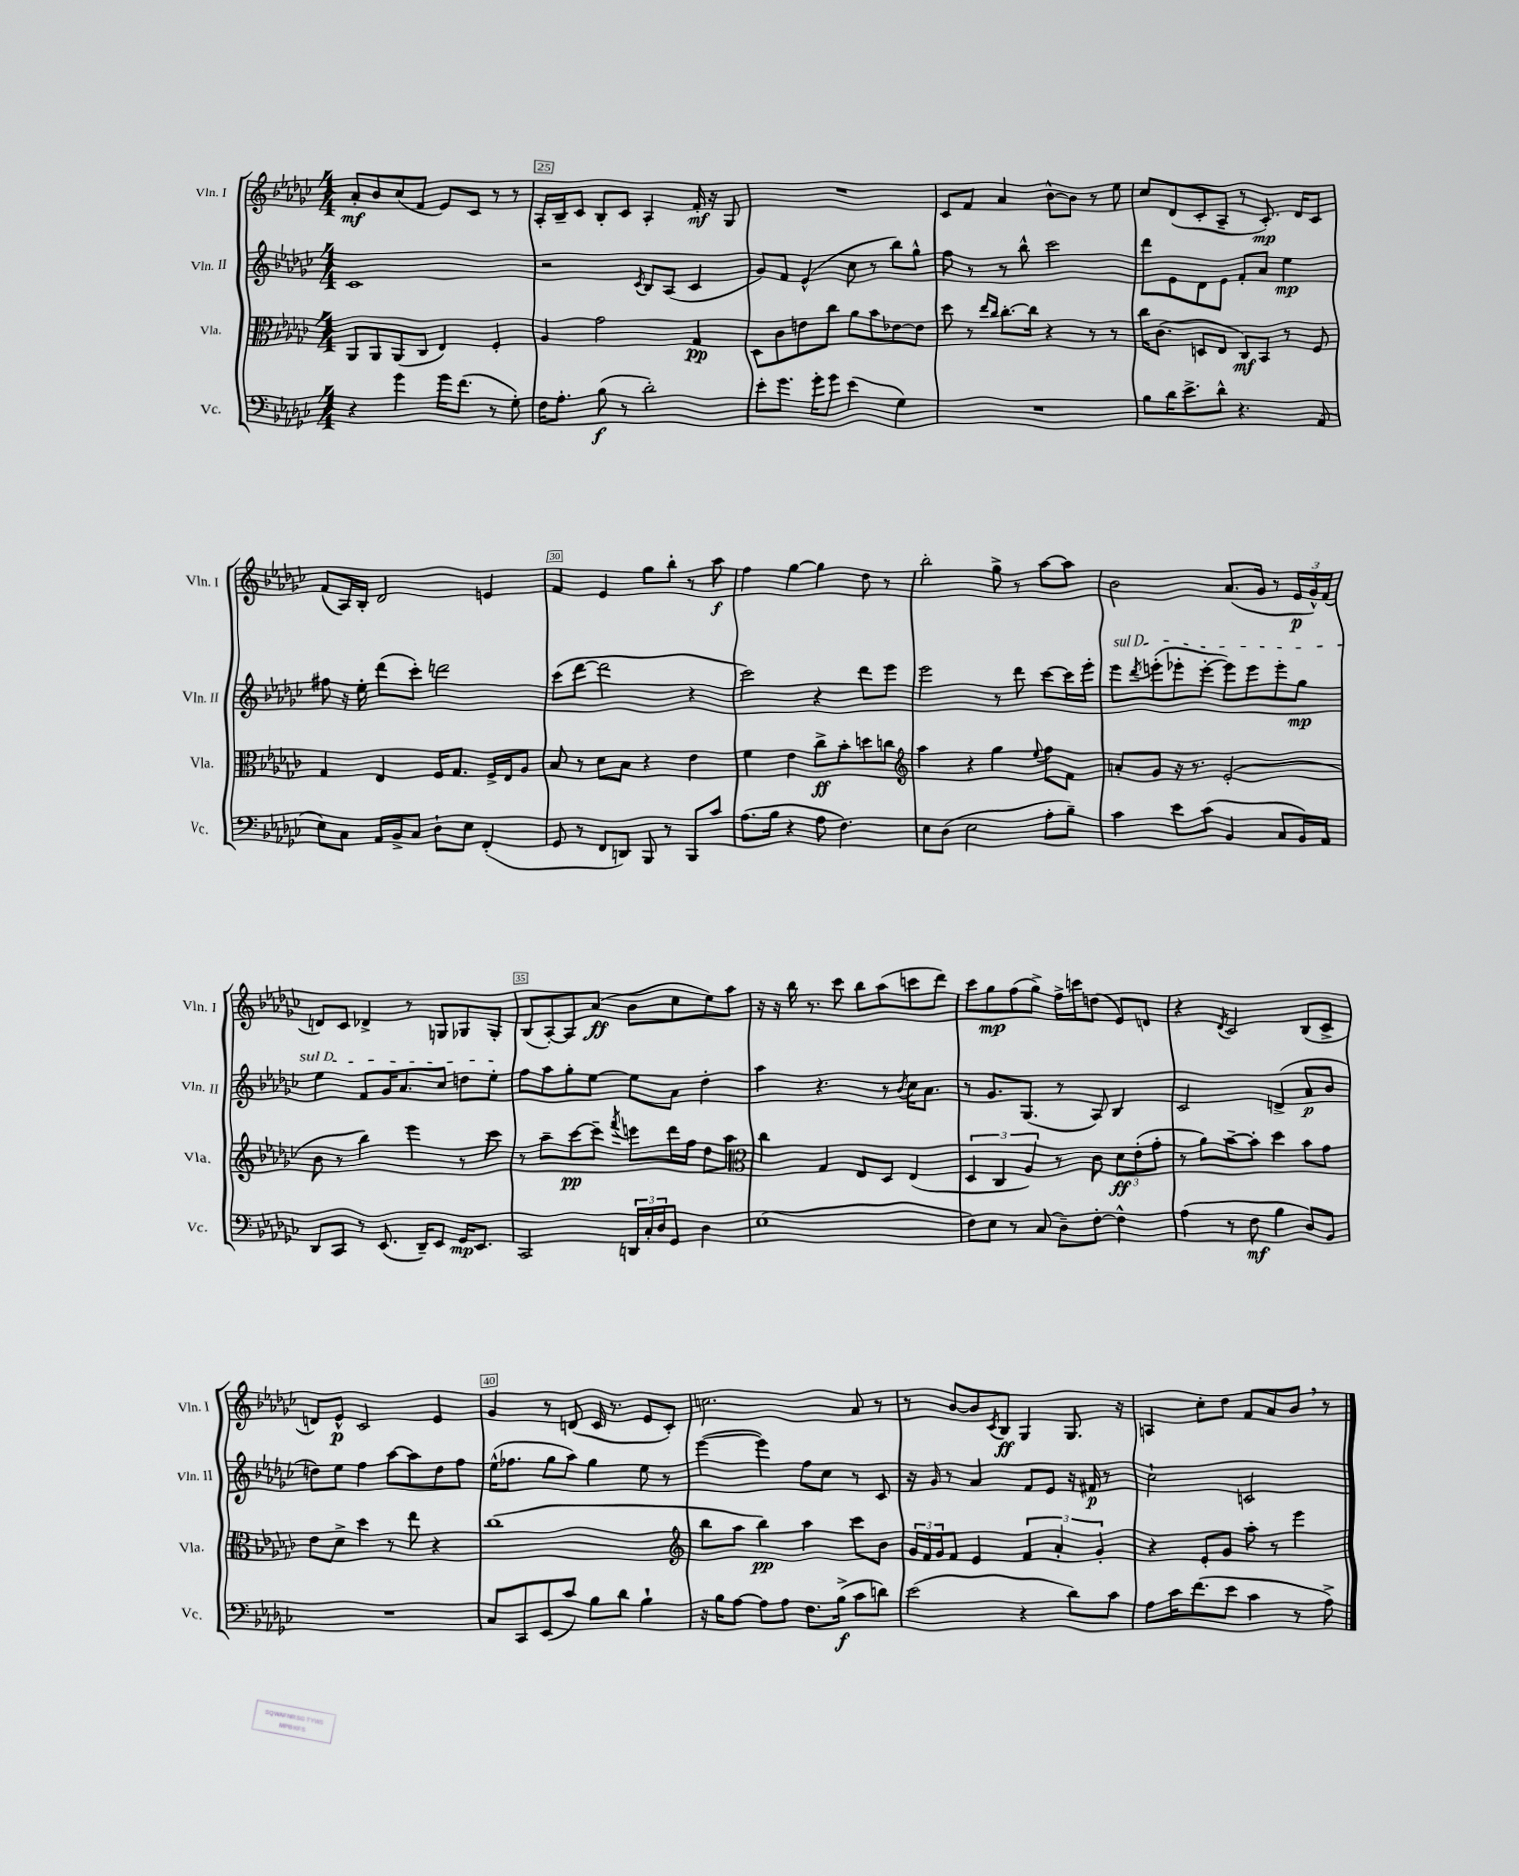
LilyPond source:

<<
\new StaffGroup <<
\new Staff = "s0" \with { instrumentName = "Vln. I" shortInstrumentName = "Vln. I" } {
    \clef treble \key ges \major \numericTimeSignature \time 4/4
    aes'8-.\mf bes'8 ces''8( f'8 ees'8) ces'8 r8 r8 |
    aes16-. bes16-- ces'8 bes8-. ces'8 aes4-. f'16-.\mf r16 ges8 |
    R1 |
    ces'8 f'8 aes'4 bes'8~-^ bes'8 r8 ees''8 |
    ces''8 des'8( ces'8-. aes8-- r8 ces'8.-.\mp) des'16 ces'8 |
    f'8( aes16) bes16-. des'2 e'4 |
    f'4 ees'4 ges''8 bes''8-. r8 aes''8\f |
    f''4 ges''4~ ges''4 des''8 r8 |
    bes''2-. ges''8-> r8 aes''8~ aes''8 |
    bes'2 aes'8.( ges'16 r8 \tuplet 3/2 { ees'16\p ges'16-^) f'16( } |
    d'8) ces'8 des'4-> r8 g8 ges8 ges8-. |
    bes8( aes8~-.) aes8 aes'8\ff( bes'8 ces''8 ees''8) aes''8 |
    r16 r16 bes''16 r8. ces'''8 bes''8 aes''8( c'''8 des'''8) |
    ces'''8 ges''8\mp f''8( ges''8->) f''16-> c'''16 d''8( ees'8) d'8 |
    r4 \acciaccatura { des'8 } ces'2 bes8( ces'8-> |
    d'8) ees'8-^\p ces'2 ees'4 |
    ges'4 r8 d'8( ces'16 r8. ees'8 ces'8-.) |
    c''2. aes'8 r8 |
    r8 bes'8~ bes'8 \acciaccatura { ces'8 } bes8\ff ges4 ges8. r16 |
    a4 ces''8-. des''8 f'8 aes'8 bes'8 \breathe r8 \bar "|." |
}
\new Staff = "s1" \with { instrumentName = "Vln. II" shortInstrumentName = "Vln. II" } {
    \clef treble \key ges \major \numericTimeSignature \time 4/4
    ces'1 |
    r2 \acciaccatura { ces'8 } bes8 aes8( ces'4 |
    ges'8) f'8 ees'4-^( ces''8 r8 bes''8) ges''8-^ |
    f''8 r8 r8 bes''8-^ ces'''2 |
    des'''8 ees'8 des'8 ees'8 f'8-. aes'8 ees''4\mp |
    fis''8 r16 ees''16-. des'''8( ces'''8-.) d'''2 |
    ces'''8( des'''8~ des'''2 r4 |
    ces'''2) r4 des'''8 ees'''8 |
    ees'''2 r8 des'''8 ces'''8~ ces'''16 ees'''16-. |
    \once \override TextSpanner.bound-details.left.text = \markup { \italic "sul D" } ees'''8\startTextSpan \acciaccatura { des'''8 } e'''8-.( ees'''8-. ees'''8~-. ees'''8) ees'''8 ees'''8-. ges''8\mp |
    ees''4 f'8 ges'16 aes'8. ces''8 d''8 ees''8-.\stopTextSpan |
    f''8 aes''8 ges''8-. ees''8~ ees''8 aes'8 des''4-. |
    aes''4 r4. r8 \acciaccatura { bes'8 } ces''16 aes'8. |
    r8 ges'8. ges8.( r8 aes8) bes4 |
    ces'2 d'4->( aes'8\p bes'8 |
    d''8) ees''8 f''4 aes''8~ aes''8 d''8 f''8 |
    ees''16-^( fes''8. ges''8 aes''8) ges''4 ees''8 r8 |
    ees'''4~( ees'''4) f''8 ces''8 r8 ces'8 |
    r16 ges'16 r8 aes'4 f'8 ees'8 r16 fis'16\p r8 |
    ces''2-! c'2 \bar "|." |
}
\new Staff = "s2" \with { instrumentName = "Vla." shortInstrumentName = "Vla." } {
    \clef alto \key ges \major \numericTimeSignature \time 4/4
    aes,8 aes,8 aes,8( ces8 ees4) f4-. |
    aes4 ges'2 ges4\pp |
    des8 ces'8 e'8 ces''8 aes'8 bes'8 ees'8~ ees'8 |
    des''8 r8 \grace { ees''16 ces''16 } ces''8.~-. ces''16 r4 r8 r8 |
    ces''16 ces'8.( d8 ees8 ces8\mf) bes,8 r8 f8 |
    ges4 ees4 f16 ges8. f16-> ees16 aes8 |
    bes8 r8 des'8 bes8 r4 ees'4 |
    f'4 ees'4 ces''8->\ff bes'8-. d''8 c''8 |
    \clef treble aes''4 r4 ges''4 \appoggiatura { ees''8 } f''8 f'8 |
    a'8-. ges'8 r16 r8. ees'2-.( |
    bes'8 r8 bes''4) ees'''4 r8 ces'''8 |
    r8 aes''8-- ces'''8~\pp ces'''8-- \acciaccatura { f'''8 } e'''8 des'''16 f''16 des''8 aes''8 |
    \clef alto ces''4 ges4 ees8 des8 ees4( |
    \tuplet 3/2 { des4 ces4 aes4) } r8 ces'8 \tuplet 3/2 { des'8\ff ees'8-.( ges'8-. } |
    r8 aes'8) bes'8~-- bes'8-. des''4 bes'8 ges'8 |
    ees'8 des'8-> des''4 r8 ees''8 r4 |
    ces''1( |
    \clef treble bes''8 aes''8 bes''4\pp) aes''4 ces'''8 bes'8 |
    \tuplet 3/2 { ges'16 f'16 ges'16 } f'8 ees'4 \tuplet 3/2 { f'4 aes'4-. ges'4-. } |
    r4 ees'8-. ges'8 aes''8-. r8 ees'''4 \bar "|." |
}
\new Staff = "s3" \with { instrumentName = "Vc." shortInstrumentName = "Vc." } {
    \clef bass \key ges \major \numericTimeSignature \time 4/4
    r4 ges'4 ges'16 f'8.( r8 ges8-.) |
    f16 aes8.-. bes8\f( r8 des'2-.) |
    ees'8-. ges'8. ges'16-. ges'8 ees'4( ges4) |
    R1 |
    bes8 des'16 ees'8.-> des'8-^ r4. aes,8( |
    ees8) ces8 aes,16 bes,16-> ces8 des8-! ees8 f,4-.( |
    ges,8 r8 f,8 d,8) bes,,8 r8 bes,,8 ces'8 |
    aes8.( bes16 r4 aes8 f4.) |
    ees8 des8( ees2 aes8-. bes8--) |
    ces'4 ees'8 ces'8( bes,4 ces8 bes,16) aes,16 |
    des,8 ces,8 r8 ees,8.( des,16--) ees,8 ges,16\mp ees,8. |
    ces,2 \tuplet 3/2 { d,16 ces16-. des16 } ges,8 des4 |
    ees1( |
    f8) ees8 r8 ces8( des8--) f8~-. f4-^ |
    aes4( r8 f8\mf bes4 des8) bes,8 |
    R1 |
    ces8 ces,8 ees,8( ces'8) bes8 des'8 bes4-! |
    r16 bes16 aes8~ aes8 aes8 f8. bes16->\f( ces'8 d'8) |
    ees'2( r4 des'8) ces'8 |
    aes8 ces'16 f'8.( ees'8 ces'4 r8 aes8->) \bar "|." |
}
>>
>>
\layout { \context { \Score currentBarNumber = #24 \override BarNumber.break-visibility = ##(#f #t #t) barNumberVisibility = #(every-nth-bar-number-visible 5) \override BarNumber.stencil = #(make-stencil-boxer 0.1 0.3 ly:text-interface::print) } }
